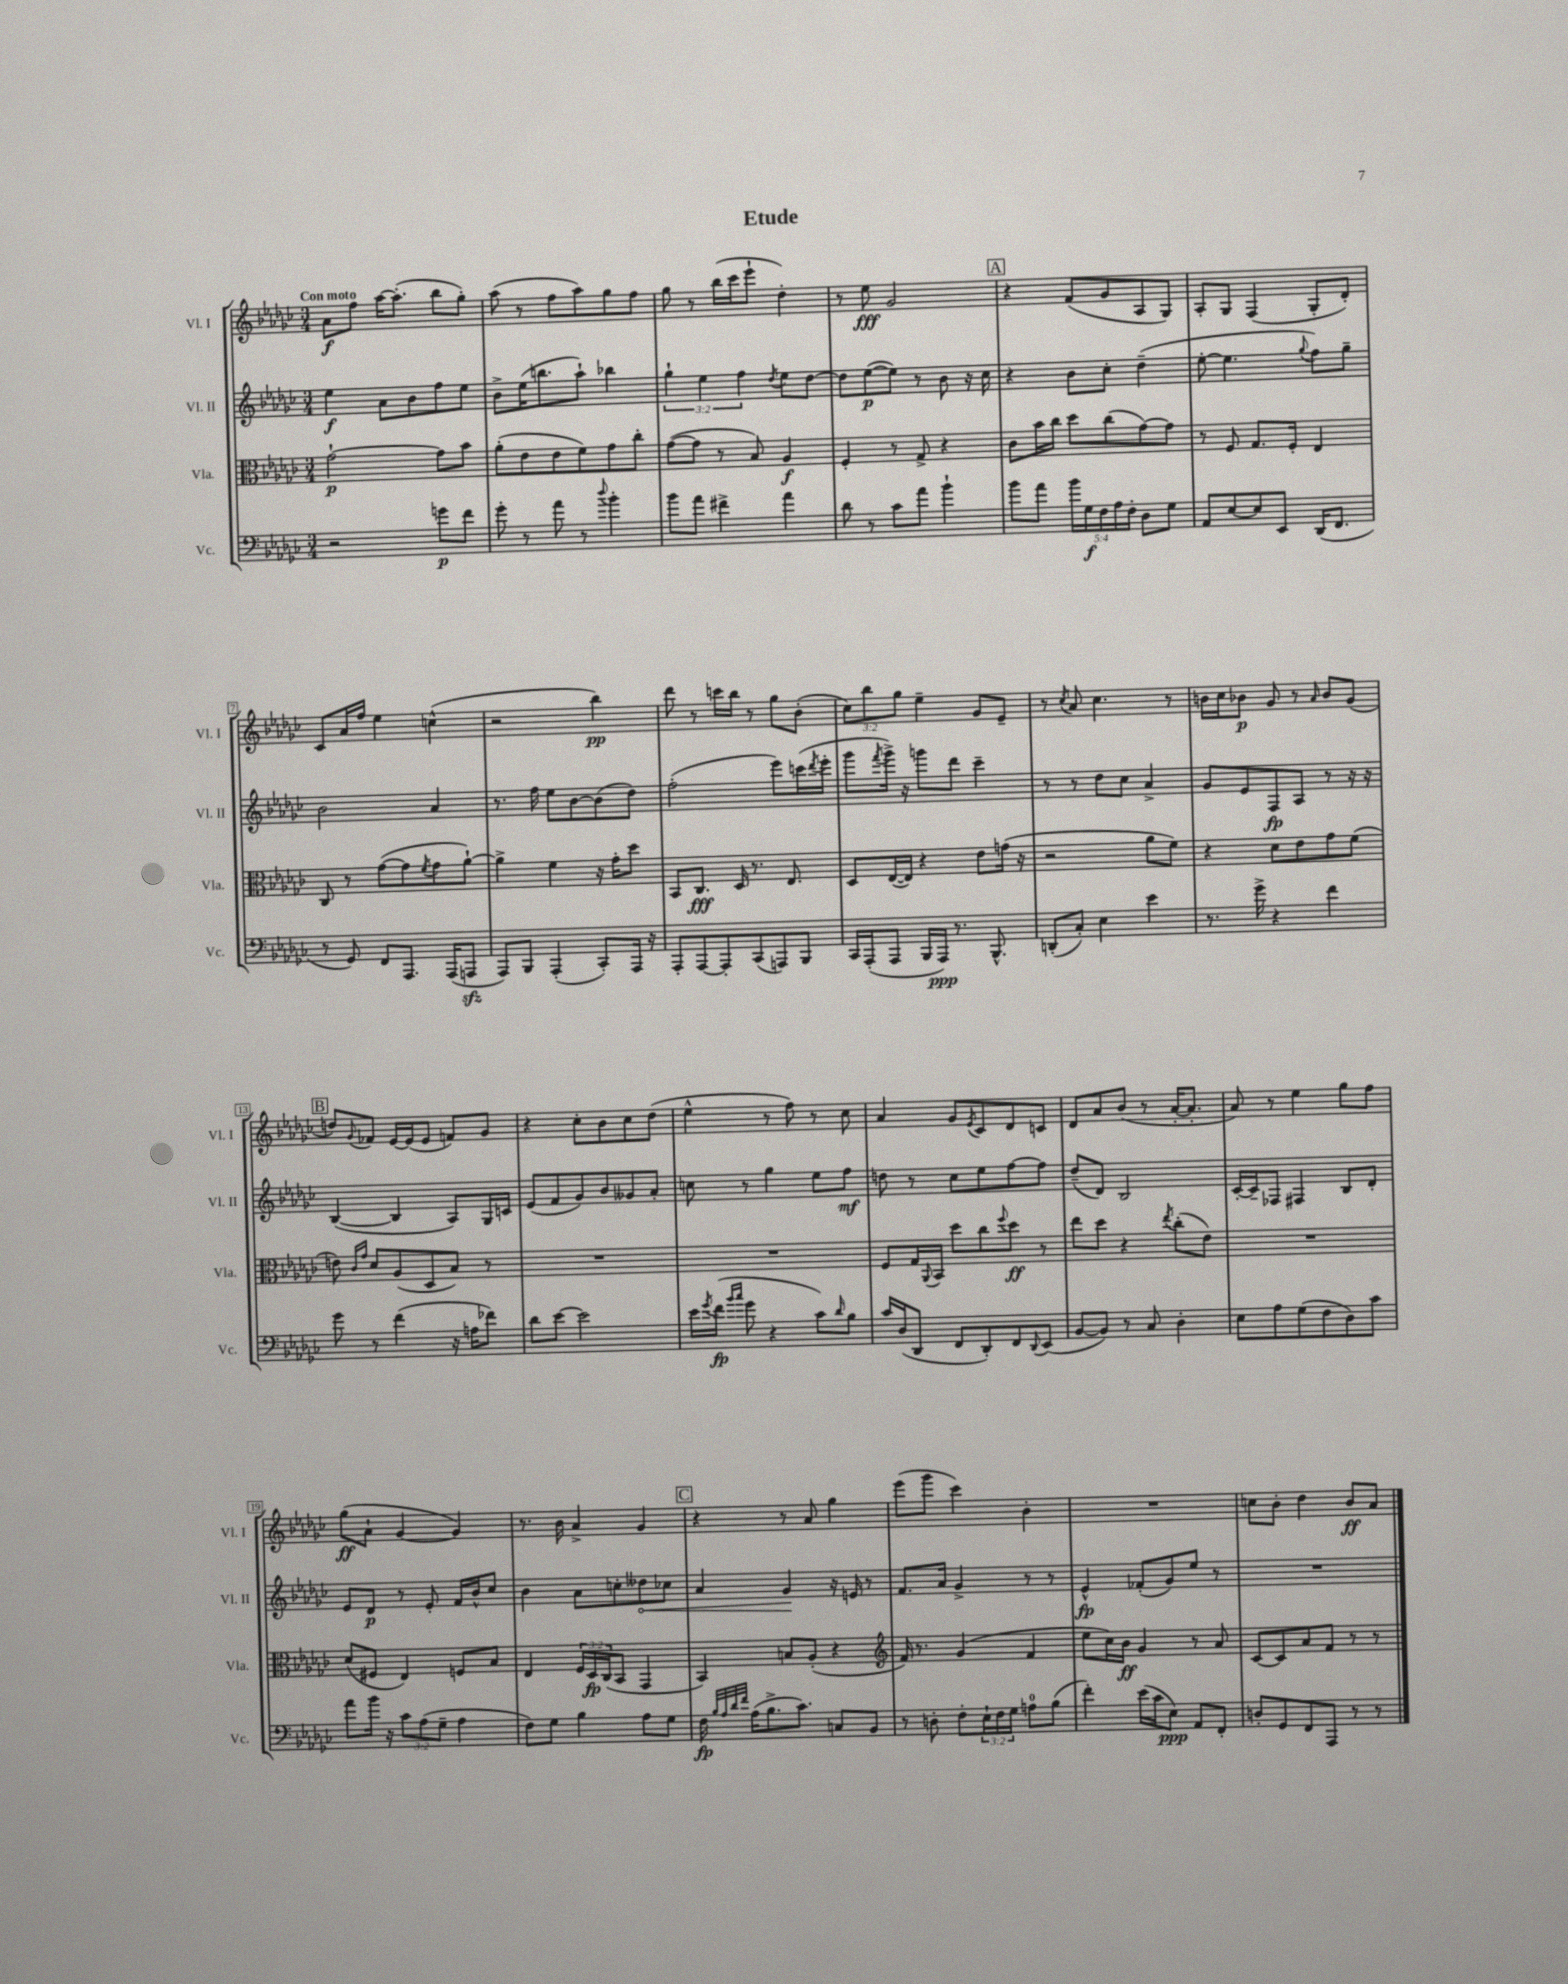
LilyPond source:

\header { title = "Etude" }
<<
\new StaffGroup <<
\new Staff = "s0" \with { instrumentName = "Vl. I" shortInstrumentName = "Vl. I" } {
    \clef treble \key ges \major \numericTimeSignature \time 3/4 \override Staff.TupletNumber.text = #tuplet-number::calc-fraction-text \tempo "Con moto"
    aes'8\f f''8 aes''16~ aes''8.-.( bes''8 ges''8-.) |
    aes''8( r8 f''8 aes''8) ges''8 f''8 |
    ges''8 r8 bes''16( ces'''16 ees'''8-! des''4-.) |
    r8 ees''8\fff ges'2 |
    \mark \markup { \box "A" } r4 f'8( ges'8 aes8 ges8) |
    aes8-. ges8 f4( ges8-. des'8-.) |
    ces'8 aes'16 f''16 ees''4 c''4-^( |
    r2 bes''4\pp) |
    des'''8 r8 c'''16 bes''16 r8 ges''8 bes'8-.( |
    \tuplet 3/2 { ces''8) bes''8 ges''8 } ees''4-- ges'8 ees'8-- |
    r8 \acciaccatura { ces''8 } aes'8 ces''4. r8 |
    b'16 ces''16 bes'8\p ges'8 r8 \grace { aes'16 } bes'8 ges'8( |
    \mark \markup { \box "B" } d''8) \appoggiatura { ges'8 } fes'8 ees'16~ ees'16( ees'8 f'8) ges'8 |
    r4 ces''8-. bes'8 ces''8 des''8( |
    ees''4-^ r8 f''8) r8 ces''8 |
    aes'4 ges'8 \acciaccatura { ees'8 } ces'8 des'8 c'8 |
    des'8 aes'8 bes'8( r8 aes'16~-. aes'8.-. |
    aes'8) r8 ees''4 ges''8 f''8 |
    ges''8\ff( aes'8-! ges'4~ ges'4) |
    r8. bes'16 aes'4-> ges'4 |
    \mark \markup { \box "C" } r4 r8 aes'8 ges''4 |
    ees'''8( ges'''8 ces'''4) bes'4-. |
    R2. |
    c''8 bes'8-. des''4 bes'8\ff aes'8 \bar "|." |
}
\new Staff = "s1" \with { instrumentName = "Vl. II" shortInstrumentName = "Vl. II" } {
    \clef treble \key ges \major \numericTimeSignature \time 3/4 \override Staff.TupletNumber.text = #tuplet-number::calc-fraction-text
    ees''4\f aes'8 bes'8 f''8 ees''8 |
    bes'8-> ees''16( b''8. aes''8-!) bes''4 |
    \tuplet 3/2 { ges''4-! ees''4 f''4 } \acciaccatura { des''8 } ees''8 des''8~ |
    des''8 ees''8~\p( ees''8) r8 bes'8 r16 ces''16 |
    \mark \markup { \box "A" } r4 bes'8 ces''8-. des''4--( |
    ees''8~-. ees''4. \appoggiatura { ges''8 } f''8) ges''8-- |
    bes'2 aes'4 |
    r8. f''16 ees''8 bes'8~ bes'8( des''8) |
    f''2-.( ees'''8) c'''16( \acciaccatura { des'''8 } ees'''16-. |
    ges'''8 \acciaccatura { f'''8 } ges'''16->) r16 g'''8 des'''8 ces'''4-- |
    r8 r8 des''8 ces''8 aes'4-> |
    ges'8 ees'8 f8\fp aes8 r8 r16 r16 |
    \mark \markup { \box "B" } bes4~( bes4 aes8) ges16 c'16 |
    ees'8( f'8 ges'8) bes'8 geses'8 aes'8-. |
    c''8 r8 ges''4 ees''8 f''8\mf |
    d''8 r8 ces''8 ees''8 f''8~ f''8 |
    des''8--( des'8) bes2 |
    ces'16~-. ces'16-- fes8 fis4 bes8 des'8-. |
    ees'8 des'8\p r8 ees'8-. f'16 bes'16-^ ces''8 |
    bes'4 aes'8 c''8-. \once \override Hairpin.circled-tip = ##t deses''8\< ces''8 |
    \mark \markup { \box "C" } aes'4 ges'4\! r16 e'16 r8 |
    f'8. aes'16 ges'4-> r8 r8 |
    ees'4-^\fp fes'8-.( ges'8) ees''8 r8 |
    R2. \bar "|." |
}
\new Staff = "s2" \with { instrumentName = "Vla." shortInstrumentName = "Vla." } {
    \clef alto \key ges \major \numericTimeSignature \time 3/4 \override Staff.TupletNumber.text = #tuplet-number::calc-fraction-text
    ges'2~-!\p ges'8 bes'8 |
    aes'8-.( ees'8 ees'8 f'8) ges'8 ces''8-. |
    ges'8~( ges'8 r8 bes8) aes4\f |
    f4-. r8 ges8-> r4 |
    \mark \markup { \box "A" } ces'8 bes'16 ces''16 des''8 ces''8( ges'8~) ges'8 |
    r8 f8 ges8. f16-. ees4 |
    ces8 r8 ges'8~( ges'8 \acciaccatura { f'8 } ges'8 aes'8~-!) |
    aes'4-> f'4 r16 ges'16-. des''8 |
    bes,8 ces8.\fff des16 r8. ees8. |
    des8 ees16~( ees16) r4 ees'8 g'16( r16 |
    r2 aes'8 f'8) |
    r4 des'8 ees'8 ges'8 f'8( |
    \mark \markup { \box "B" } e'8) \grace { ces'16 ges'16 } des'8 aes8( des8 bes8) r8 |
    R2. |
    R2. |
    f8 ges16 \appoggiatura { aes,8 } bes,16 des''8 ces''8 \appoggiatura { f''8 } des''8\ff r8 |
    ees''8 des''8 r4 \acciaccatura { ees''8 } ces''8-.( ees'8) |
    R2. |
    des'8( fis8 ees4) f8 bes8 |
    ees4 \tuplet 3/2 { f16 des16\fp ces16( } bes,8 ges,4 |
    \mark \markup { \box "C" } bes,4) b8 aes8-.( r4 |
    \clef treble f'16) r8. ges'4( f'4 |
    ees''8 ces''16) bes'16\ff ges'4 r8 aes'8 |
    ces'8~ ces'8 aes'8 f'8 r8 r8 \bar "|." |
}
\new Staff = "s3" \with { instrumentName = "Vc." shortInstrumentName = "Vc." } {
    \clef bass \key ges \major \numericTimeSignature \time 3/4 \override Staff.TupletNumber.text = #tuplet-number::calc-fraction-text
    r2 g'8\p f'8 |
    ges'8-. r8 aes'8 r8 \appoggiatura { des''8 } bes'4-. |
    bes'8 aes'8 fis'4-> aes'4 |
    des'8 r8 ces'8 aes'8 bes'4-! |
    \mark \markup { \box "A" } bes'8 aes'8 \tuplet 5/4 { bes'16 ges16\f f16 aes16 f16-. } des8 ges8 |
    aes,8 ees8~ ees8 ees,8 des,16( f,8. |
    r8 ges,8) f,8 aes,,8. aes,,16( a,,8\sfz |
    aes,,8) bes,,8 aes,,4-.( ces,8-.) aes,,16 r16 |
    aes,,8-. aes,,8~ aes,,8-. ces,8( a,,8) bes,,8 |
    ces,16 aes,,16-.( aes,,8 bes,,16 aes,,16\ppp) r8. bes,,8.-^ |
    d,8-.( ces8-.) ees4 ees'4 |
    r8. ges'16-> r4 f'4 |
    \mark \markup { \box "B" } ges'8 r8 f'4( r16 a16 fes'8) |
    des'8 ees'8~ ees'2 |
    ees'16 \acciaccatura { ges'8 } f'16\fp( \grace { bes'16 ces''16 } ges'8 r4 ces'8) \grace { des'16 } bes8 |
    ces'16 des16( des,8 f,8 des,8-.) f,8 \appoggiatura { des,8 } ees,8( |
    bes,8~ bes,8) r8 ces8 des4-. |
    ees8 aes8 ges8( f8 des8) ces'8 |
    aes'8 bes'16 r16 \tuplet 3/2 { ces'8 aes8( ges8-- } aes4 |
    f8) ges8 bes4 aes8 ges8 |
    \mark \markup { \box "C" } f16\fp \grace { bes32 aes32 des'32 f'32 } aes16( bes8.-> ces'8.) c8 bes,8 |
    r8 d8-. f8-. \tuplet 3/2 { ees16-! f16 ges16 } a8-0 bes8( |
    f'4-.) ees'16( ces'16 ees8\ppp) aes,8 f,8-. |
    d8-. ges,8 f,8 aes,,8 r8 r8 \bar "|." |
}
>>
>>
\layout { \context { \Score \override BarNumber.stencil = #(make-stencil-boxer 0.1 0.3 ly:text-interface::print) } }
